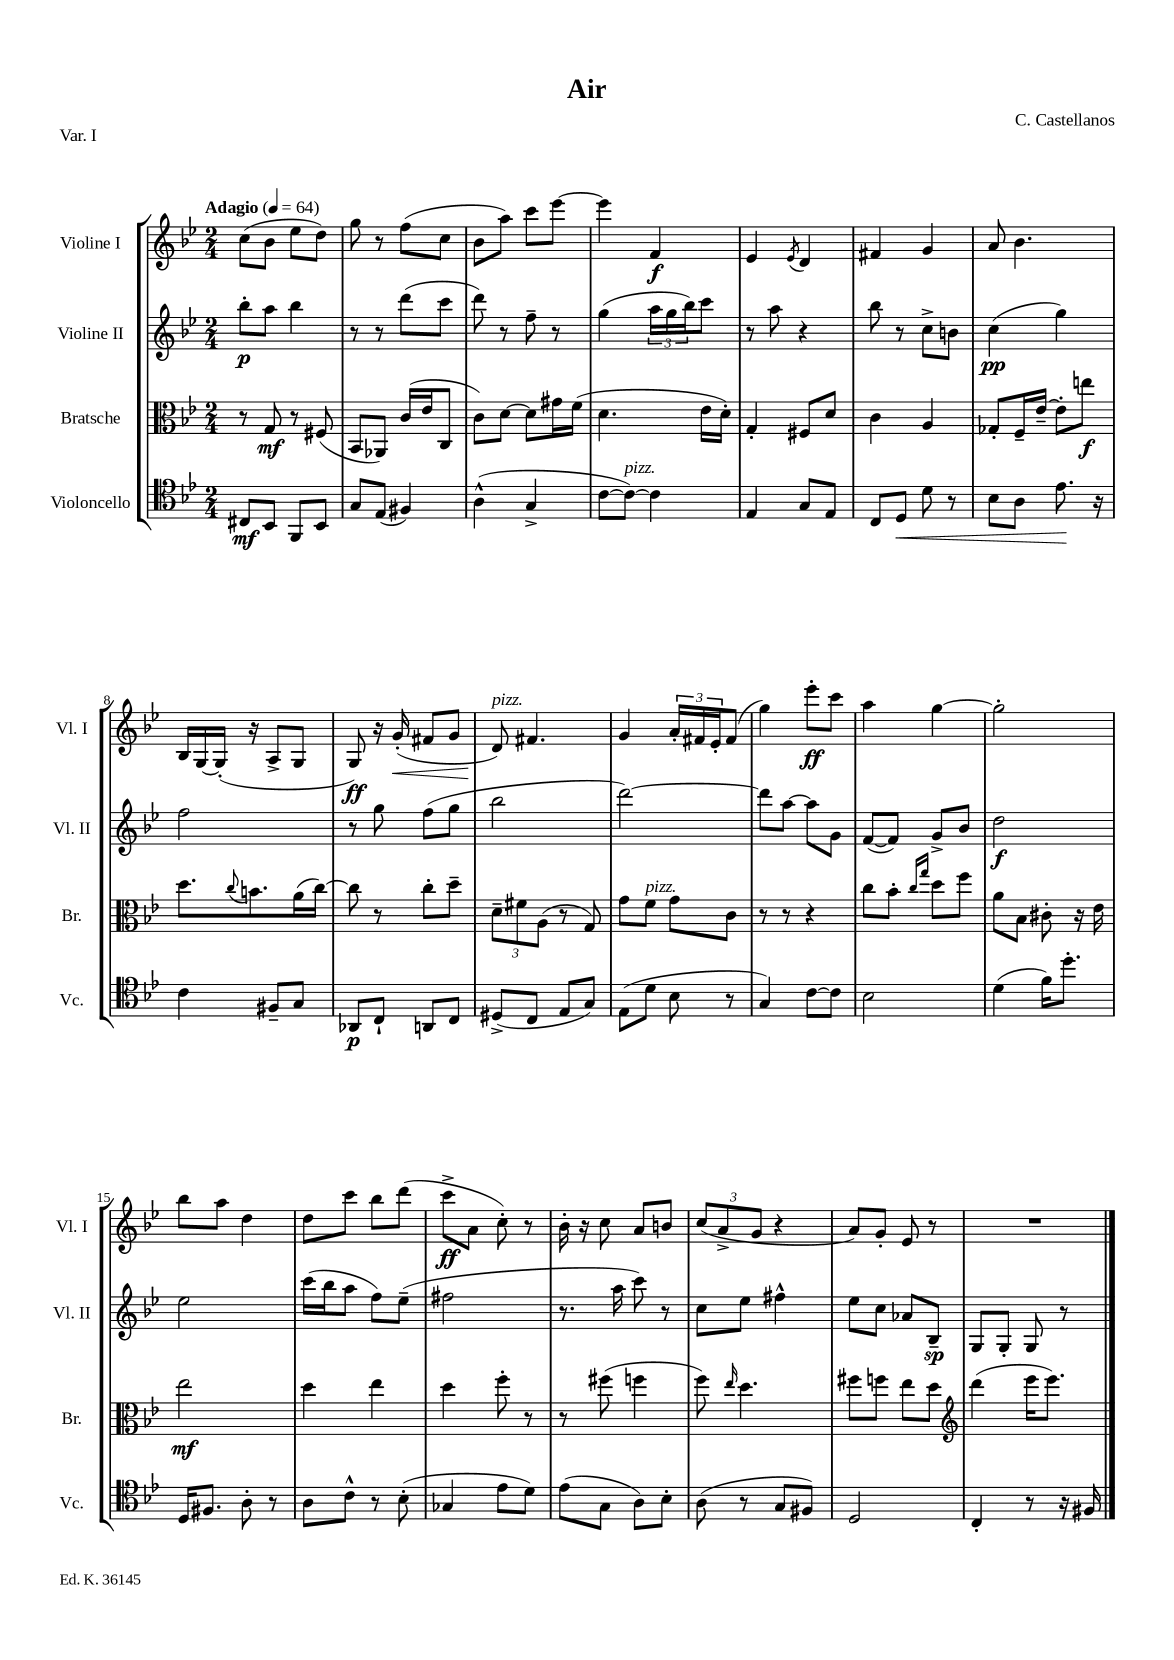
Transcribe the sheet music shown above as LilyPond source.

\header { title = "Air" composer = "C. Castellanos" piece = "Var. I" }
<<
\new StaffGroup <<
\new Staff = "s0" \with { instrumentName = "Violine I" shortInstrumentName = "Vl. I" } {
    \clef treble \key bes \major \numericTimeSignature \time 2/4 \tempo "Adagio" 4 = 64
    c''8( bes'8 ees''8 d''8) |
    g''8 r8 f''8( c''8 |
    bes'8 a''8) c'''8 ees'''8~ |
    ees'''4 f'4\f |
    ees'4 \acciaccatura { ees'8 } d'4 |
    fis'4 g'4 |
    a'8 bes'4. |
    bes16 g16~ g16-.( r16 a8-> g8 |
    g8\ff) r16 g'16-.\<( fis'8 g'8 |
    d'8\!^\markup { \italic "pizz." }) fis'4. |
    g'4 \tuplet 3/2 { a'16-. fis'16 ees'16-. } fis'8( |
    g''4) ees'''8-.\ff c'''8 |
    a''4 g''4~ |
    g''2-. |
    bes''8 a''8 d''4 |
    d''8 c'''8 bes''8 d'''8( |
    c'''8->\ff a'8 c''8-.) r8 |
    bes'16-. r16 c''8 a'8 b'8 |
    \tuplet 3/2 { c''8( a'8-> g'8 } r4 |
    a'8) g'8-. ees'8 r8 |
    R2 \bar "|." |
}
\new Staff = "s1" \with { instrumentName = "Violine II" shortInstrumentName = "Vl. II" } {
    \clef treble \key bes \major \numericTimeSignature \time 2/4
    bes''8-.\p a''8 bes''4 |
    r8 r8 d'''8( c'''8 |
    d'''8) r8 f''8-- r8 |
    g''4( \tuplet 3/2 { a''16 g''16 bes''16) } c'''8 |
    r8 a''8 r4 |
    bes''8 r8 c''8-> b'8 |
    c''4\pp( g''4) |
    f''2 |
    r8 g''8 f''8( g''8 |
    bes''2 |
    d'''2~) |
    d'''8 a''8~ a''8 g'8 |
    f'8~( f'8) g'8-> bes'8 |
    d''2\f |
    ees''2 |
    c'''16( bes''16 a''8 f''8) ees''8--( |
    fis''2 |
    r8. a''16 c'''8) r8 |
    c''8 ees''8 fis''4-^ |
    ees''8 c''8 aes'8 bes8--\sp |
    g8 g8-. g8 r8 \bar "|." |
}
\new Staff = "s2" \with { instrumentName = "Bratsche" shortInstrumentName = "Br." } {
    \clef alto \key bes \major \numericTimeSignature \time 2/4
    r8 g8\mf r8 fis8( |
    bes,8 aes,8) c'16( ees'16 c8 |
    c'8) d'8~ d'8 gis'16 f'16( |
    d'4. ees'16 d'16-.) |
    g4-. fis8 d'8 |
    c'4 a4 |
    ges8-. f16-- ees'16~-- ees'8-. e''8\f |
    d''8. \appoggiatura { c''8 } b'8. a'16( c''16~) |
    c''8 r8 c''8-. d''8-- |
    \tuplet 3/2 { d'8-- fis'8 a8( } r8 g8) |
    g'8 f'8^\markup { \italic "pizz." } g'8 c'8 |
    r8 r8 r4 |
    c''8 bes'8-. \grace { c''16 g''16 } d''8 f''8 |
    a'8 bes8 cis'8-. r16 ees'16 |
    ees''2\mf |
    d''4 ees''4 |
    d''4 f''8-. r8 |
    r8 fis''8( f''4 |
    f''8) \grace { ees''16 } d''4. |
    fis''8 f''8 ees''8 d''8 |
    \clef treble d'''4( ees'''16 ees'''8.) \bar "|." |
}
\new Staff = "s3" \with { instrumentName = "Violoncello" shortInstrumentName = "Vc." } {
    \clef tenor \key bes \major \numericTimeSignature \time 2/4
    cis8\mf bes,8 f,8 bes,8 |
    g8 ees8( fis4) |
    a4-^( g4-> |
    c'8~ c'8~^\markup { \italic "pizz." }) c'4 |
    ees4 g8 ees8 |
    c8 d8\< d'8 r8 |
    bes8 a8 ees'8.\! r16 |
    c'4 fis8-- g8 |
    aes,8\p c8-! a,8 c8 |
    dis8->( c8 ees8 g8) |
    ees8( d'8 bes8 r8 |
    g4) c'8~ c'8 |
    bes2 |
    d'4( f'16) d''8.-. |
    d16 fis8. a8-. r8 |
    a8 c'8-^ r8 bes8-.( |
    ges4 ees'8 d'8) |
    ees'8( g8 a8) bes8-. |
    a8( r8 g8 fis8) |
    d2 |
    c4-. r8 r16 fis16 \bar "|." |
}
>>
>>
